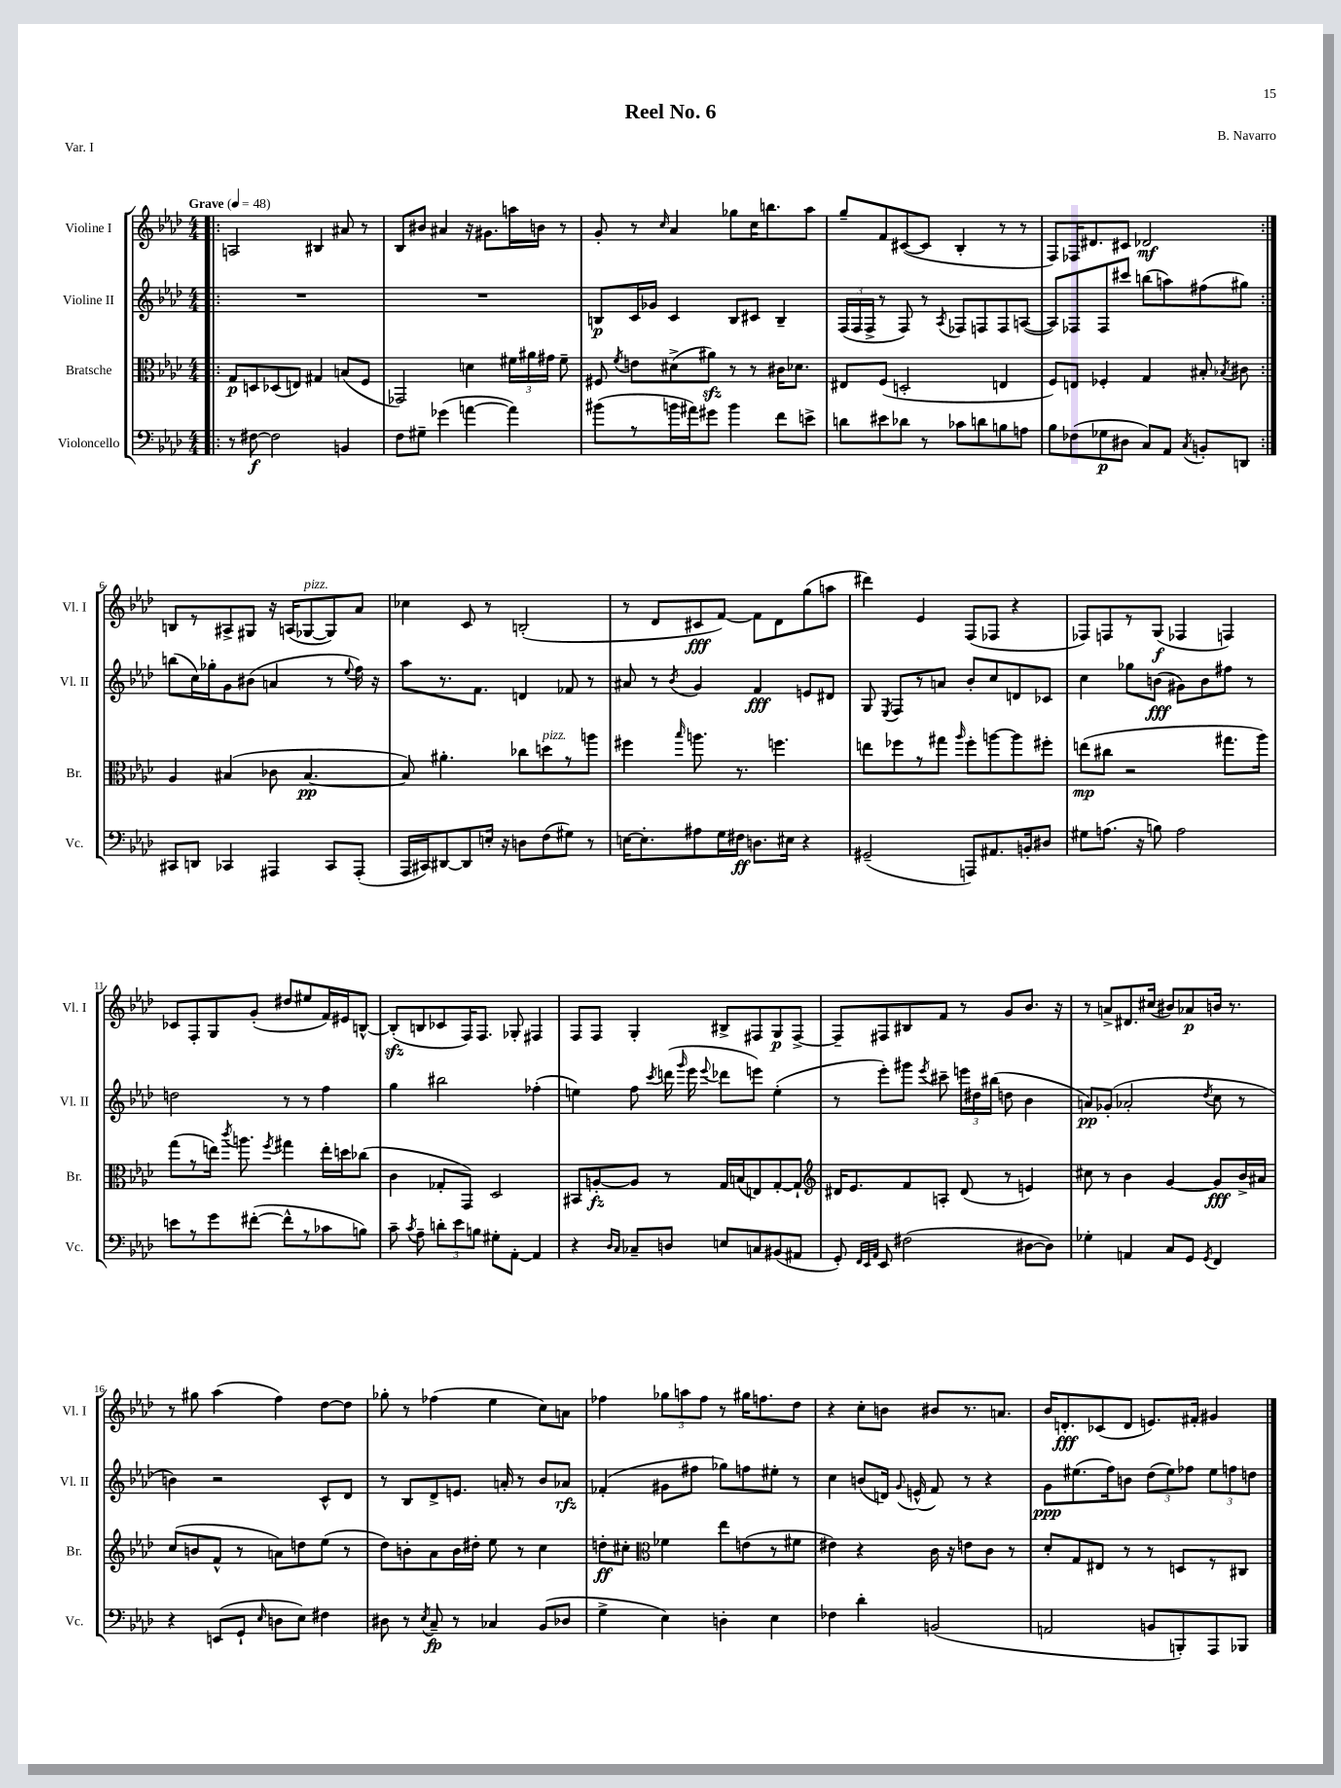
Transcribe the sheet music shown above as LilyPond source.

\header { title = "Reel No. 6" composer = "B. Navarro" piece = "Var. I" }
<<
\new StaffGroup <<
\new Staff = "s0" \with { instrumentName = "Violine I" shortInstrumentName = "Vl. I" } {
    \clef treble \key aes \major \numericTimeSignature \time 4/4 \tempo "Grave" 4 = 48
    \autoBeamOff \repeat volta 2 { \bar ".|:" a2 bis4 ais'8 r8 |
    bes8[ bis'8] ais'4 r16 gis'8.[ a''16 b'16] r8 |
    g'8-. r8 \grace { c''16 } aes'4 ges''8[ c''16 b''8. aes''8] |
    g''8[-- f'8 cis'8~( cis'8] bes4-. r8 r8 |
    f8[) fes16 dis'8. cis'8] des'2\mf | }
    b8[ r8 ais8-> gis8] r16 a16[( ges8~^\markup { \italic "pizz." } ges8) aes'8] |
    ces''4 c'8 r8 b2-.( |
    r8 des'8[ cis'8\fff f'8]~) f'8[ des'8 g''8( a''8] |
    dis'''4) ees'4 f8[( fes8] r4 |
    fes8[) f8 r8 g8]\f( fes4 f4) |
    ces'8[ f8-. g8 g'8]-.( dis''8[ eis''8 f'16) eis'16 b8]~-^ |
    b8[-.\sfz( b8 ces'8 f16) f8.] ges8-. fis4 |
    f8[ f8] g4-. bis8[-> fis8 g8\p fis8]~-> |
    fis8[-- fis8 bis8 f'8] r8 g'8[ bes'8.] r16 |
    r8 a'8[-> dis'8. cis''16]( bis'8[) aes'8\p b'16] r8. |
    r8 gis''8 aes''4( f''4) des''8[~ des''8] |
    ges''8-. r8 fes''4( ees''4 c''8[) a'8] |
    fes''4 \tuplet 3/2 { ges''8[ a''8 fes''8] } r8 gis''16[ f''8. des''8] |
    r4 c''8[-. b'8] bis'8[ r8. a'8.] |
    bes'16[ d'8.-.\fff ces'8( d'8] e'8.[) fis'16]-. gis'4 \bar "|." |
}
\new Staff = "s1" \with { instrumentName = "Violine II" shortInstrumentName = "Vl. II" } {
    \clef treble \key aes \major \numericTimeSignature \time 4/4
    \autoBeamOff \repeat volta 2 { \bar ".|:" R1 |
    R1 |
    b8[\p c'16 ges'16] c'4 b8[ cis'8] b4-- |
    \tuplet 3/2 { f16[( f16 f16]-> } r8 f8) r8 \acciaccatura { aes8 } fes8[ f8 f8 a8]~( |
    a8[) fes8 fes8 cis'''8] b''8[( a''8) fis''8( gis''8]) | }
    b''8[( c''16) ges''16-. g'8 bis'8]( a'4 r8 \appoggiatura { ees''8 } f''16) r16 |
    aes''8[ r8. f'8.] d'4 fes'8 r8 |
    ais'8 r8 \acciaccatura { bes'8 } g'4 f'4\fff e'8[ dis'8] |
    g8 \acciaccatura { ees8 } f8[ r8 a'8] bes'8[-. c''8 d'8 ces'8] |
    c''4 ges''8[ b'8]\fff( gis'8[) b'8 fis''8] r8 |
    d''2 r8 r8 f''4 |
    g''4 bis''2 fes''4-.( |
    e''4) f''8 \acciaccatura { c'''8 } d'''16( \grace { g'''16 } ees'''16 \appoggiatura { ees'''8 } des'''8[ e'''8]) e''4-.( |
    r8 ees'''8[-.) gis'''8] \acciaccatura { ees'''8 } cis'''8-- \tuplet 3/2 { e'''16[ dis''16 bis''16]( } d''8 bes'4 |
    a'8[\pp) ges'8]-.( aes'2-. \acciaccatura { des''8 } c''8 r8 |
    b'4) r2 c'8[-^ des'8] |
    r8 bes8[ des'8-> e'8.] a'16-. r8 bes'8[ aes'8]\rfz |
    fes'4-.( gis'8[ fis''8] ges''8[) f''8 eis''8]-. r8 |
    c''4 b'8[( d'16]) \appoggiatura { g'8 } e'16-^( f'8) r8 r4 |
    g'8[\ppp eis''8.( f''16) b'8] \tuplet 3/2 { des''8[( eis''8) fes''8] } \tuplet 3/2 { eis''8[ f''8 d''8] } \bar "|." |
}
\new Staff = "s2" \with { instrumentName = "Bratsche" shortInstrumentName = "Br." } {
    \clef alto \key aes \major \numericTimeSignature \time 4/4
    \autoBeamOff \repeat volta 2 { \bar ".|:" g8[\p d8 des8( e8]) gis4 b8[( f8] |
    ges,2) d'4 \tuplet 3/2 { fis'16[ ais'16 gis'16] } fis'8-- |
    fis8 \acciaccatura { f'8 } e'8[ dis'8->( ais'8]\sfz) r8 r8 cis'16[ des'8.] |
    eis8[ f8]( d2-. e4 |
    f8[) e8] fes4-. g4 bis8-. \acciaccatura { bes8 } cis'8 | }
    aes4 bis4( ces'8 bis4.~\pp |
    bis8) ais'4.-. ces''8[ d''8^\markup { \italic "pizz." } r8 a''8] |
    fis''4 \grace { bes''16 } a''8. r8. f''4. |
    e''8[ fes''8 r8 gis''8] \grace { aes''16 } fes''8[-. a''8~ a''8 fis''8]-. |
    e''8[\mp( cis''8] r2 gis''8.[ aes''16]) |
    g''8[( r8 e''16]) \acciaccatura { c'''8 } a''8. \acciaccatura { f''8 } gis''4 e''16[-. d''16 ces''8]( |
    c'4 ges8[-. g,8]) des2 |
    bis,8[ a8~-.\fz a8] r8 g16[ b16( e8) g8~-. g8]-! |
    \clef treble dis'16[ ees'8. f'8 a8]-. dis'8( r8 e'4) |
    cis''8 r8 bes'4 g'4~ g'8[\fff bes'16-> ais'16] |
    c''8[( b'8 f'8]-^ r8 a'8[) d''8 ees''8]( r8 |
    des''8[) b'8-. aes'8 b'16 dis''16]-. ees''8 r8 c''4 |
    d''8[-.\ff cis''8]-. \clef alto fes'4 ees''8[ e'8( r8 fis'8] |
    eis'4) r4 c'16 r16 e'8[ c'8] r8 |
    des'8[-. g8 eis8] r8 r8 d8[ r8 cis8] \bar "|." |
}
\new Staff = "s3" \with { instrumentName = "Violoncello" shortInstrumentName = "Vc." } {
    \clef bass \key aes \major \numericTimeSignature \time 4/4
    \autoBeamOff \repeat volta 2 { \bar ".|:" r8 fis8~\f fis2 b,4 |
    f8[ gis8]-- ges'4( a'4~ a'4) |
    bis'8[( r8 b'16 ais'16) gis'8] b'4 f'8[ e'8]-> |
    d'8[ eis'8 des'8] r8 ces'8[ d'8 b8 a8] |
    bes8[ fes8( ges8\p dis8] c8[) aes,8] \acciaccatura { c8 } b,8[-. d,8] | }
    cis,8[ d,8] ces,4 ais,,4 ces,8[ ais,,8]-.( |
    aes,,16[ cis,16) dis,8~ dis,8 e16]-. r16 d8[ f8( gis8]) r8 |
    e16[~ e8.-. ais8 g16 fis16]\ff d8.[ eis16] r4 |
    gis,2--( a,,8[) ais,8. b,16-. dis8] |
    gis8[ a8.]( r16 b8) a2 |
    e'8[ r8 g'8 fis'8]~-.( fis'8[-^ r8 ces'8 b8]) |
    c'8-- \acciaccatura { c'8 } aes8-- \tuplet 3/2 { d'8[-. ees'8 b8] } gis8[-. aes,8]~-. aes,4 |
    r4 \grace { des16[ c16] } ces8[-- d8] e8[ c8 bis,8( ais,8] |
    g,8-.) \grace { f,32[ ees,32 aes,32] } ees,8 fis2( dis8[~ dis8]) |
    ges4-. a,4 c8[ g,8] \acciaccatura { g,8 } f,4 |
    r4 e,8[( g,8]-! \grace { ees16 } d8[ ees8]) fis4 |
    dis8 r8 \acciaccatura { ees8 } c8--\fp r8 ces4 bes,8[( des8] |
    g4-> ees4) d4-. ees4 |
    fes4 des'4-. b,2( |
    a,2 b,8[ b,,8-.) aes,,8 bes,,8] \bar "|." |
}
>>
>>
